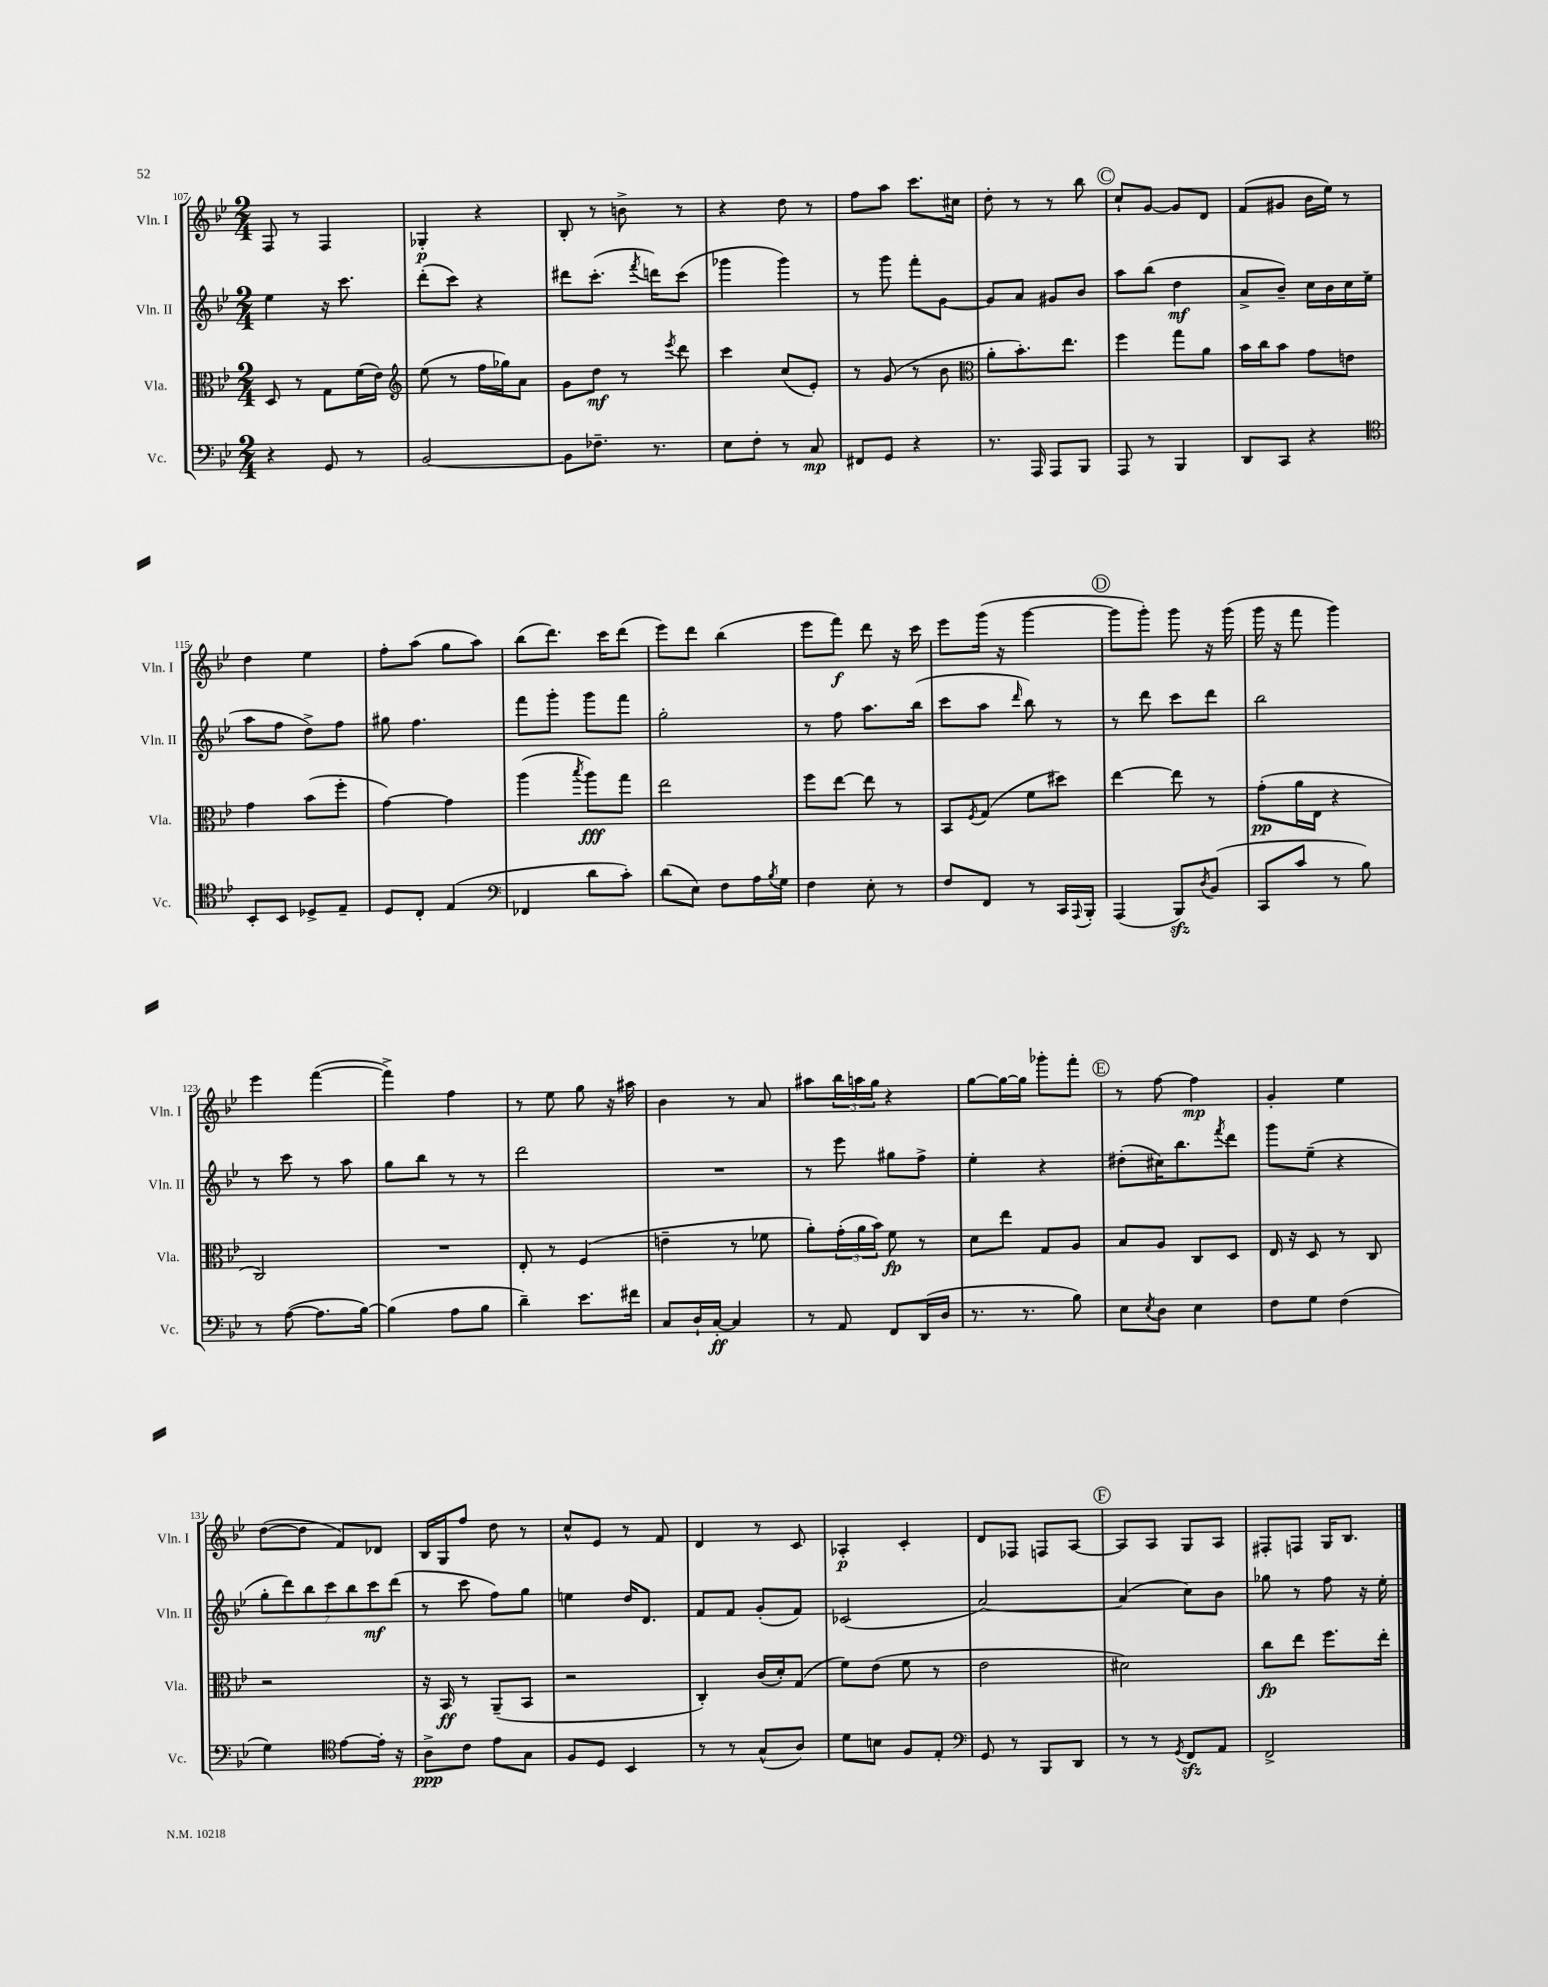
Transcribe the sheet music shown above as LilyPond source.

<<
\new StaffGroup <<
\new Staff = "s0" \with { instrumentName = "Vln. I" shortInstrumentName = "Vln. I" } {
    \clef treble \key bes \major \numericTimeSignature \time 2/4
    f8 r8 f4 |
    ges4-.\p r4 |
    bes8-. r8 b'8-> r8 |
    r4 d''8 r8 |
    f''8 a''8 c'''8. cis''16 |
    d''8-. r8 r8 bes''8 |
    \mark \markup { \circle "C" } c''8-! g'8~ g'8 d'8 |
    f'8( gis'8 bes'16 ees''16) r8 |
    d''4 ees''4 |
    f''8-. a''8( g''8 a''8) |
    bes''8( d'''8.) c'''16 d'''8( |
    ees'''8) d'''8 bes''4( |
    ees'''8 f'''8\f) d'''8 r16 c'''16 |
    ees'''8 g'''16( r16 g'''4~ |
    \mark \markup { \circle "D" } g'''8 g'''8-.) g'''8 r16 g'''16( |
    g'''16 r16 f'''8 g'''4) |
    ees'''4 f'''4~( |
    f'''4->) f''4 |
    r8 ees''8 g''8 r16 ais''16 |
    bes'4 r8 a'8 |
    ais''8 \tuplet 3/2 { bes''16 a''16 g''16 } r4 |
    g''8~ g''16~ g''16 ges'''8-. f'''8-. |
    \mark \markup { \circle "E" } r8 f''8~ f''4\mp |
    g'4-. ees''4 |
    d''8~( d''8 f'8) des'8 |
    bes16 g16 f''8 d''8 r8 |
    c''8-^ ees'8 r8 f'8 |
    d'4 r8 c'8 |
    aes4-.\p c'4-. |
    d'8 fes8 f8 a8~ |
    \mark \markup { \circle "F" } a8 a8 g8 a8 |
    fis8-. f8 g16 bes8. \bar "|." |
}
\new Staff = "s1" \with { instrumentName = "Vln. II" shortInstrumentName = "Vln. II" } {
    \clef treble \key bes \major \numericTimeSignature \time 2/4
    ees''4 r16 c'''8. |
    d'''8-.( c'''8) r4 |
    dis'''8 c'''8.-.( \acciaccatura { f'''8 } d'''16) c'''8( |
    ges'''4 ges'''4) |
    r8 g'''8 f'''8-. g'8~ |
    g'8 a'8 gis'8 bes'8 |
    \mark \markup { \circle "C" } a''8 bes''8( d''4\mf |
    a'8-> bes'8--) c''16 bes'16 c''16 ees''16( |
    a''8 f''8 d''8->) f''8 |
    gis''8 f''4. |
    f'''8 g'''8-. g'''8 f'''8 |
    g''2-. |
    r8 f''8 a''8. bes''16( |
    c'''8 a''8 \grace { d'''16 } bes''8) r8 |
    \mark \markup { \circle "D" } r8 d'''8 c'''8 d'''8 |
    bes''2 |
    r8 c'''8 r8 a''8 |
    g''8 bes''8 r8 r8 |
    d'''2 |
    R2 |
    r8 ees'''8 gis''8 f''8-> |
    ees''4-. r4 |
    \mark \markup { \circle "E" } dis''8-.( cis''16) bes''8. \acciaccatura { f'''8 } d'''8 |
    g'''8 ees''8--( r4 |
    \tuplet 7/4 { g''8-. d'''8) bes''8 c'''8 bes''8 c'''8\mf d'''8( } |
    r8 c'''8 f''8) g''8 |
    e''4 d''16 d'8. |
    f'8 f'8 g'8-.( f'8) |
    ces'2( |
    a'2~) |
    \mark \markup { \circle "F" } a'4( c''8) bes'8 |
    ges''8 r8 f''8 r16 ees''16-. \bar "|." |
}
\new Staff = "s2" \with { instrumentName = "Vla." shortInstrumentName = "Vla." } {
    \clef alto \key bes \major \numericTimeSignature \time 2/4
    d8 r8 g8 f'16( ees'16) |
    \clef treble ees''8( r8 f''16 ges''16) a'8 |
    g'8 d''8\mf r8 \acciaccatura { ees'''8 } d'''8 |
    c'''4 c''8( ees'8-.) |
    r8 g'8( r8 bes'8 |
    \clef alto a'8-. bes'8.-.) ees''8. |
    \mark \markup { \circle "C" } f''4 g''8 a'8 |
    bes'16 c''16 bes'8 g'8 e'8 |
    g'4 bes'8( f''8-. |
    g'4~) g'4 |
    a''4( \acciaccatura { bes''8 } a''8\fff) g''8 |
    ees''2 |
    f''8 ees''8~ ees''8 r8 |
    bes,8 \acciaccatura { f8 } g8( f'8 dis''8) |
    \mark \markup { \circle "D" } ees''4~ ees''8 r8 |
    g'8-.\pp( a'16 ees16 r4 |
    c2) |
    R2 |
    ees8-. r8 f4( |
    e'4-- r8 fes'8 |
    a'8-.) \tuplet 3/2 { g'16-.( a'16 bes'16) } f'8\fp r8 |
    d'8 ees''8 g8 a8 |
    \mark \markup { \circle "E" } bes8 a8 c8 d8 |
    ees16 r16 d8 r8 c8 |
    r2 |
    r16 bes,16\ff r8 a,8--( bes,8 |
    r2 |
    c4-.) c'16( d'16-.) g8( |
    f'8) ees'8( f'8 r8 |
    ees'2 |
    \mark \markup { \circle "F" } dis'2) |
    c''8\fp ees''8 f''8. ees''16-. \bar "|." |
}
\new Staff = "s3" \with { instrumentName = "Vc." shortInstrumentName = "Vc." } {
    \clef bass \key bes \major \numericTimeSignature \time 2/4
    r4 g,8 r8 |
    bes,2~ |
    bes,8 fes8.-- r8. |
    ees8 f8-. r8 c8\mp |
    fis,8 g,8 r4 |
    r8. a,,16 a,,8 bes,,8 |
    \mark \markup { \circle "C" } a,,8 r8 bes,,4 |
    d,8 c,8 r4 |
    \clef tenor bes,8-. bes,8 des8-> ees8-- |
    d8 c8-. ees4( |
    \clef bass fes,4 d'8 c'8-.) |
    d'8( ees8) f8 a16 \acciaccatura { bes8 } g16 |
    f4 ees8-. r8 |
    f8 f,8 r8 c,16 \appoggiatura { a,,8 } bes,,16-. |
    \mark \markup { \circle "D" } a,,4( bes,,8\sfz) \acciaccatura { d8 } bes,8( |
    c,8 c'8 r8 bes8) |
    r8 a8~( a8. bes16~) |
    bes4( a8 bes8 |
    d'4--) ees'8. fis'16 |
    c8 d16-! c16~-.\ff c4 |
    r8 a,8 f,8 d,16( d16 |
    r8. r8. bes8) |
    \mark \markup { \circle "E" } ees8 \acciaccatura { ees8 } d8 ees4 |
    f8 g8 f4( |
    g4) \clef tenor ees'8~ ees'16-. r16 |
    a8->\ppp c'8 ees'8 g8 |
    f8 d8 bes,4 |
    r8 r8 g8-^( a8) |
    d'8 b8 f8 ees8-. |
    \clef bass g,8 r8 bes,,8 d,8 |
    \mark \markup { \circle "F" } r8 r8 \acciaccatura { g,8 } f,8\sfz a,8 |
    f,2-> \bar "|." |
}
>>
>>
\layout { \context { \Score currentBarNumber = #107 } }
